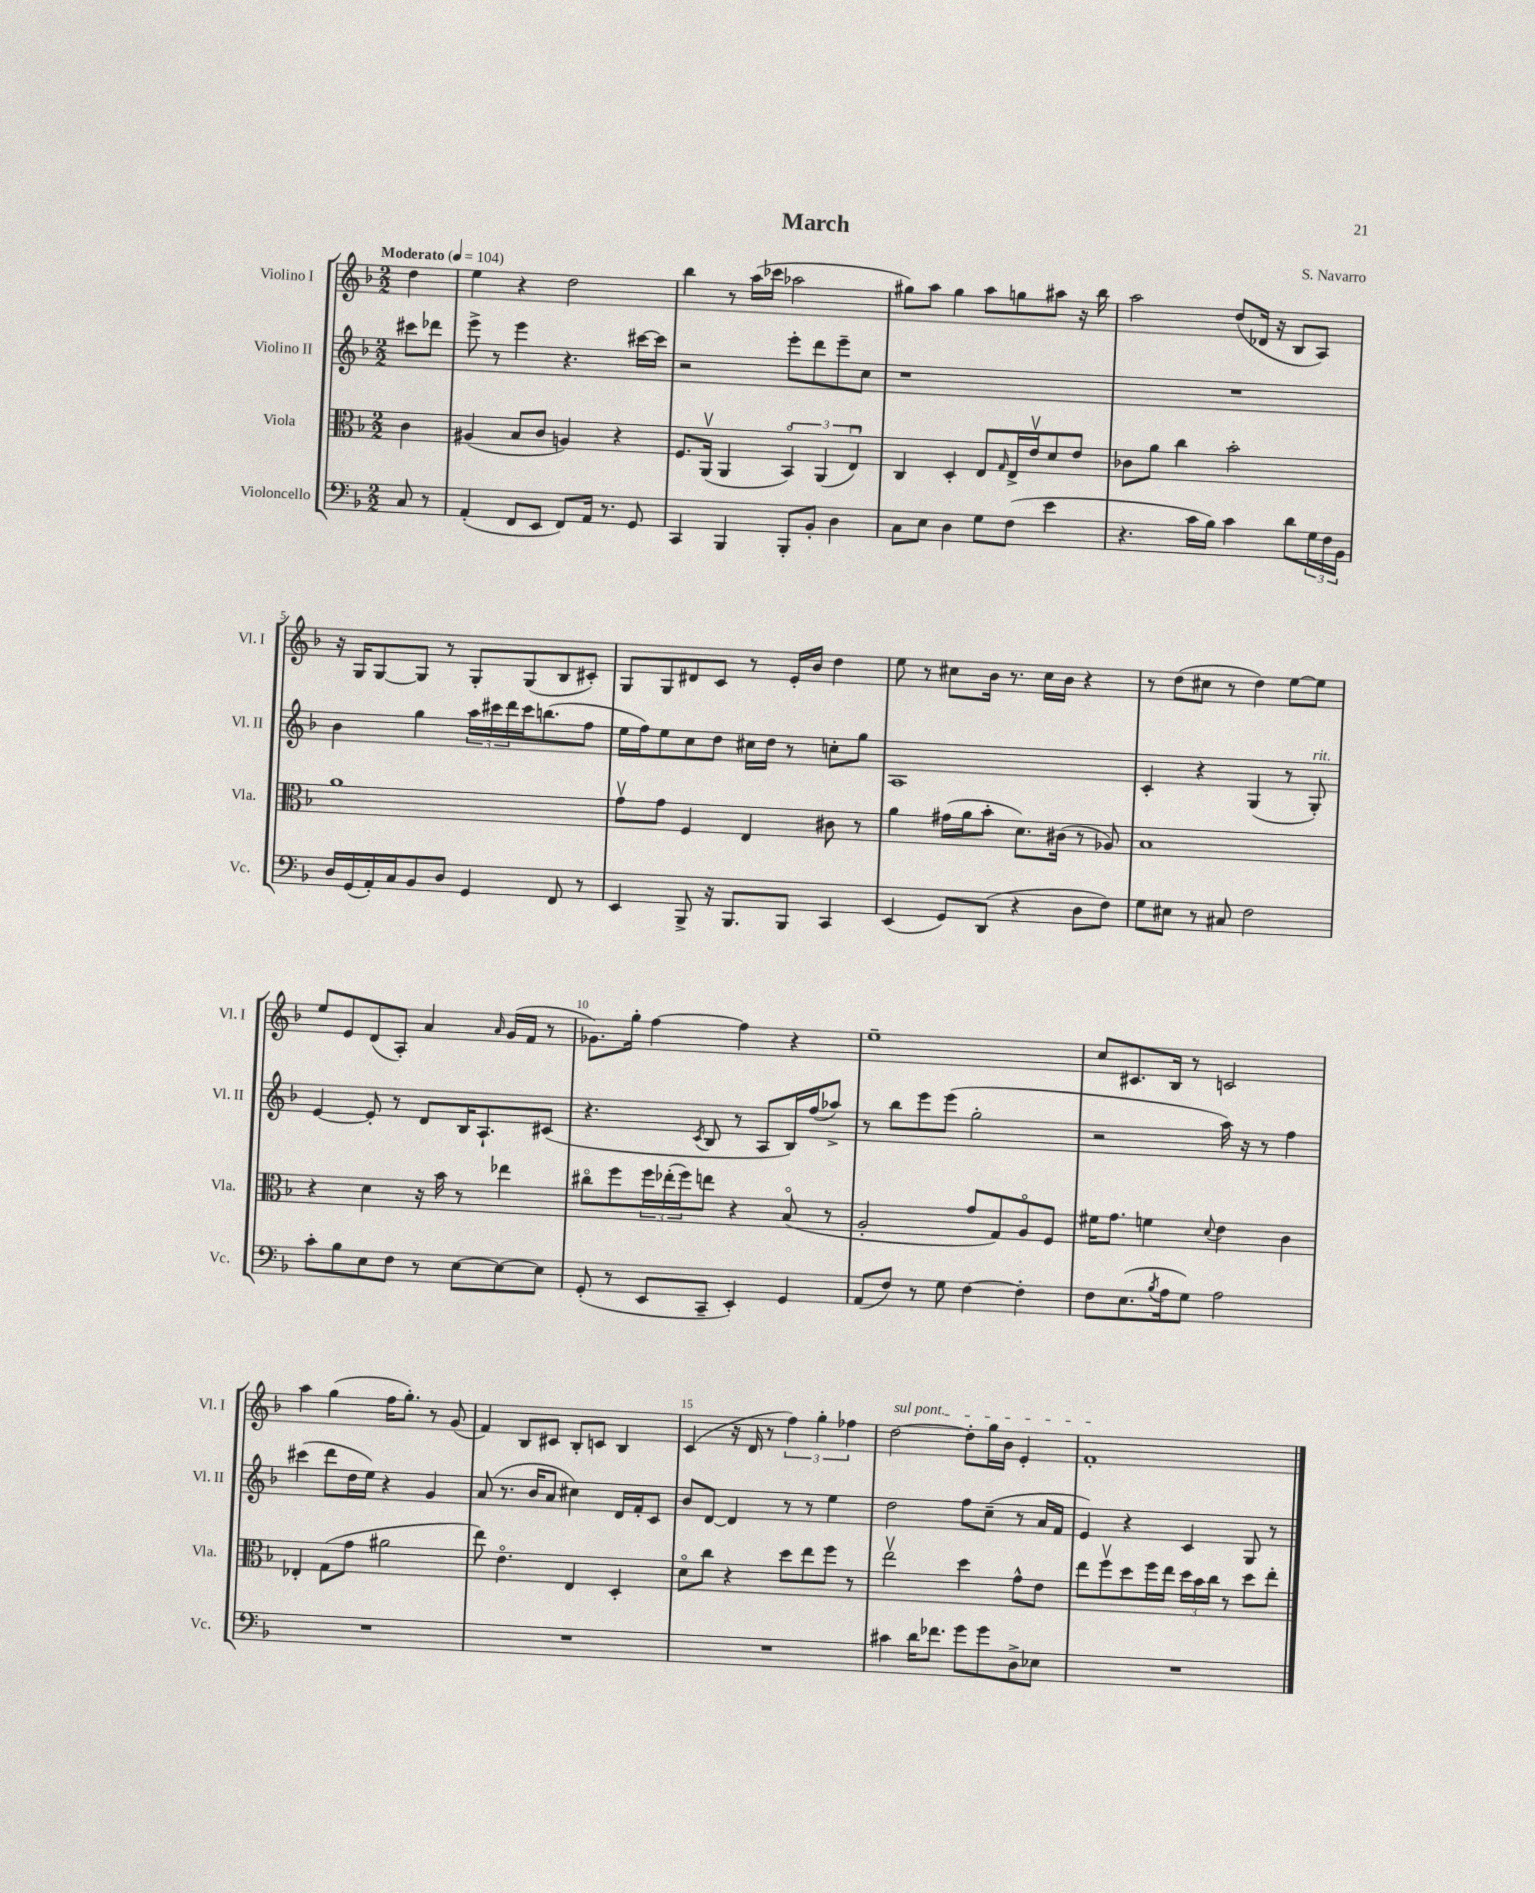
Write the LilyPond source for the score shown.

\header { title = "March" composer = "S. Navarro" }
<<
\new StaffGroup <<
\new Staff = "s0" \with { instrumentName = "Violino I" shortInstrumentName = "Vl. I" } {
    \clef treble \key f \major \numericTimeSignature \time 2/2 \partial 4 \tempo "Moderato" 4 = 104
    d''4 |
    e''4 r4 d''2 |
    bes''4 r8 a''16( ces'''16 aes''2 |
    gis''8) a''8 gis''4 a''8 g''8 ais''8 r16 bes''16 |
    a''2 d''8( des'16 r16 bes8 a8) |
    r16 g16 g8~ g8 r8 g8-. g8( bes8 cis'8-.) |
    g8 g8 dis'8 c'8 r8 e'16-. bes'16 d''4 |
    e''8 r8 cis''8 bes'16 r8. cis''16 bes'16 r4 |
    r8 d''8( cis''8 r8 d''4) e''8~ e''8 |
    e''8 e'8 d'8( a8-.) a'4 \grace { a'16 } g'16( f'16 r8 |
    ges'8.) g''16-. f''4~ f''4 r4 |
    e''1-- |
    c''8 cis'8. bes16 r8 c'2 |
    a''4 g''4( f''16 g''8.-.) r8 g'8( |
    f'4) bes8 cis'8 bes8-. c'8 bes4 |
    c'4( r16 d'16 r8 \tuplet 3/2 { f''4) g''4-. fes''4 } |
    \once \override TextSpanner.bound-details.left.text = \markup { \italic "sul pont." } d''2~\startTextSpan d''8-. g''16 bes'16 e'4-. |
    f'1-.\stopTextSpan \bar "|." |
}
\new Staff = "s1" \with { instrumentName = "Violino II" shortInstrumentName = "Vl. II" } {
    \clef treble \key f \major \numericTimeSignature \time 2/2 \partial 4
    cis'''8 des'''8 |
    e'''8-> r8 e'''4 r4. cis'''16~ cis'''16 |
    r2 e'''8-. d'''8 e'''8-- c''8 |
    r1 |
    R1 |
    bes'4 g''4 \tuplet 3/2 { a''16 cis'''16 d'''16 } cis'''16 b''8.( f''8 |
    e''16 f''16) e''8 c''8 d''8 cis''16 d''16 r8 c''8-. g''8 |
    a1 |
    c'4-. r4 g4( r8 g8-.^\markup { \italic "rit." }) |
    e'4~ e'8-. r8 d'8 bes16 a8.-! cis'8( |
    r4. \acciaccatura { c'8 } bes8 r8 a8 bes16) f''16( aes''8->) |
    r8 bes''8 e'''8 e'''8( g''2-. |
    r2 a''16) r16 r8 f''4 |
    cis'''4( d'''8 d''16 e''16) r4 g'4 |
    a'8( r8. bes'16 a'8 cis''4) d'16 f'16-. c'8 |
    bes'8 d'8~ d'4 r8 r8 e''4 |
    d''2 f''8 c''8--( r8 a'16 f'16 |
    e'4) r4 c'4 g8 r8 \bar "|." |
}
\new Staff = "s2" \with { instrumentName = "Viola" shortInstrumentName = "Vla." } {
    \clef alto \key f \major \numericTimeSignature \time 2/2 \partial 4
    c'4 |
    ais4( bes8 c'8 a4) r4 |
    f8. a,16\upbow( a,4 \tuplet 3/2 { bes,4\flageolet) a,4( e4\downbow) } |
    c4 d4-. e8 \grace { g16 } e16-> e'16\upbow d'8 e'8 |
    ces'8 a'8 c''4 bes'2-. |
    a'1 |
    g'8\upbow g'8 f4 e4 cis'8 r8 |
    a'4 gis'16( a'16 bes'8-. d'8.) cis'16( r8 aes8) |
    bes1 |
    r4 d'4 r16 bes'16 r8 ees''4 |
    cis''8\flageolet f''8 \tuplet 3/2 { f''16 ees''16-.( f''16) } e''8 r4 bes8\flageolet( r8 |
    a2-. g'8 g8) a8\flageolet f8 |
    fis'16 g'8. f'4 \appoggiatura { d'8 } e'4 c'4 |
    ees4-. g8( g'8 ais'2 |
    e''8) e'4.\flageolet e4 d4-. |
    d'8\flageolet c''8 r4 d''8 e''8 f''8 r8 |
    e''2\upbow d''4 g'8-^ e'8 |
    e''8 f''8\upbow d''8 f''16 e''16 \tuplet 3/2 { d''16 bes'16 c''16 } r8 d''8 e''8-. \bar "|." |
}
\new Staff = "s3" \with { instrumentName = "Violoncello" shortInstrumentName = "Vc." } {
    \clef bass \key f \major \numericTimeSignature \time 2/2 \partial 4
    c8 r8 |
    a,4-.( f,8 e,8 f,8) a,16 r8. g,8 |
    c,4 bes,,4 bes,,8-. bes,8-. d4 |
    c8 e8 d4 g8 f8( e'4 |
    r4. c'16 bes16) c'4 d'8 \tuplet 3/2 { g16 f16 bes,16 } |
    d16 g,16( a,16-.) c16 bes,8 d8 g,4 f,8 r8 |
    e,4 bes,,8-> r16 bes,,8. bes,,8 c,4 |
    e,4( g,8) d,8( r4 d8 f8) |
    g8 eis8 r8 cis8 f2 |
    c'8-. bes8 e8 f8 r8 e8~ e8~ e8 |
    g,8-.( r8 e,8 c,8-- e,4-.) g,4 |
    a,8( f8) r8 g8 f4~ f4-. |
    f8 e8.( \acciaccatura { bes8 } a16 g8) a2 |
    R1 |
    R1 |
    R1 |
    cis'4 d'16 fes'8. g'8 g'8 d8-> ees8 |
    R1 \bar "|." |
}
>>
>>
\layout { \context { \Score \override BarNumber.break-visibility = ##(#f #t #t) barNumberVisibility = #(every-nth-bar-number-visible 5) } }
